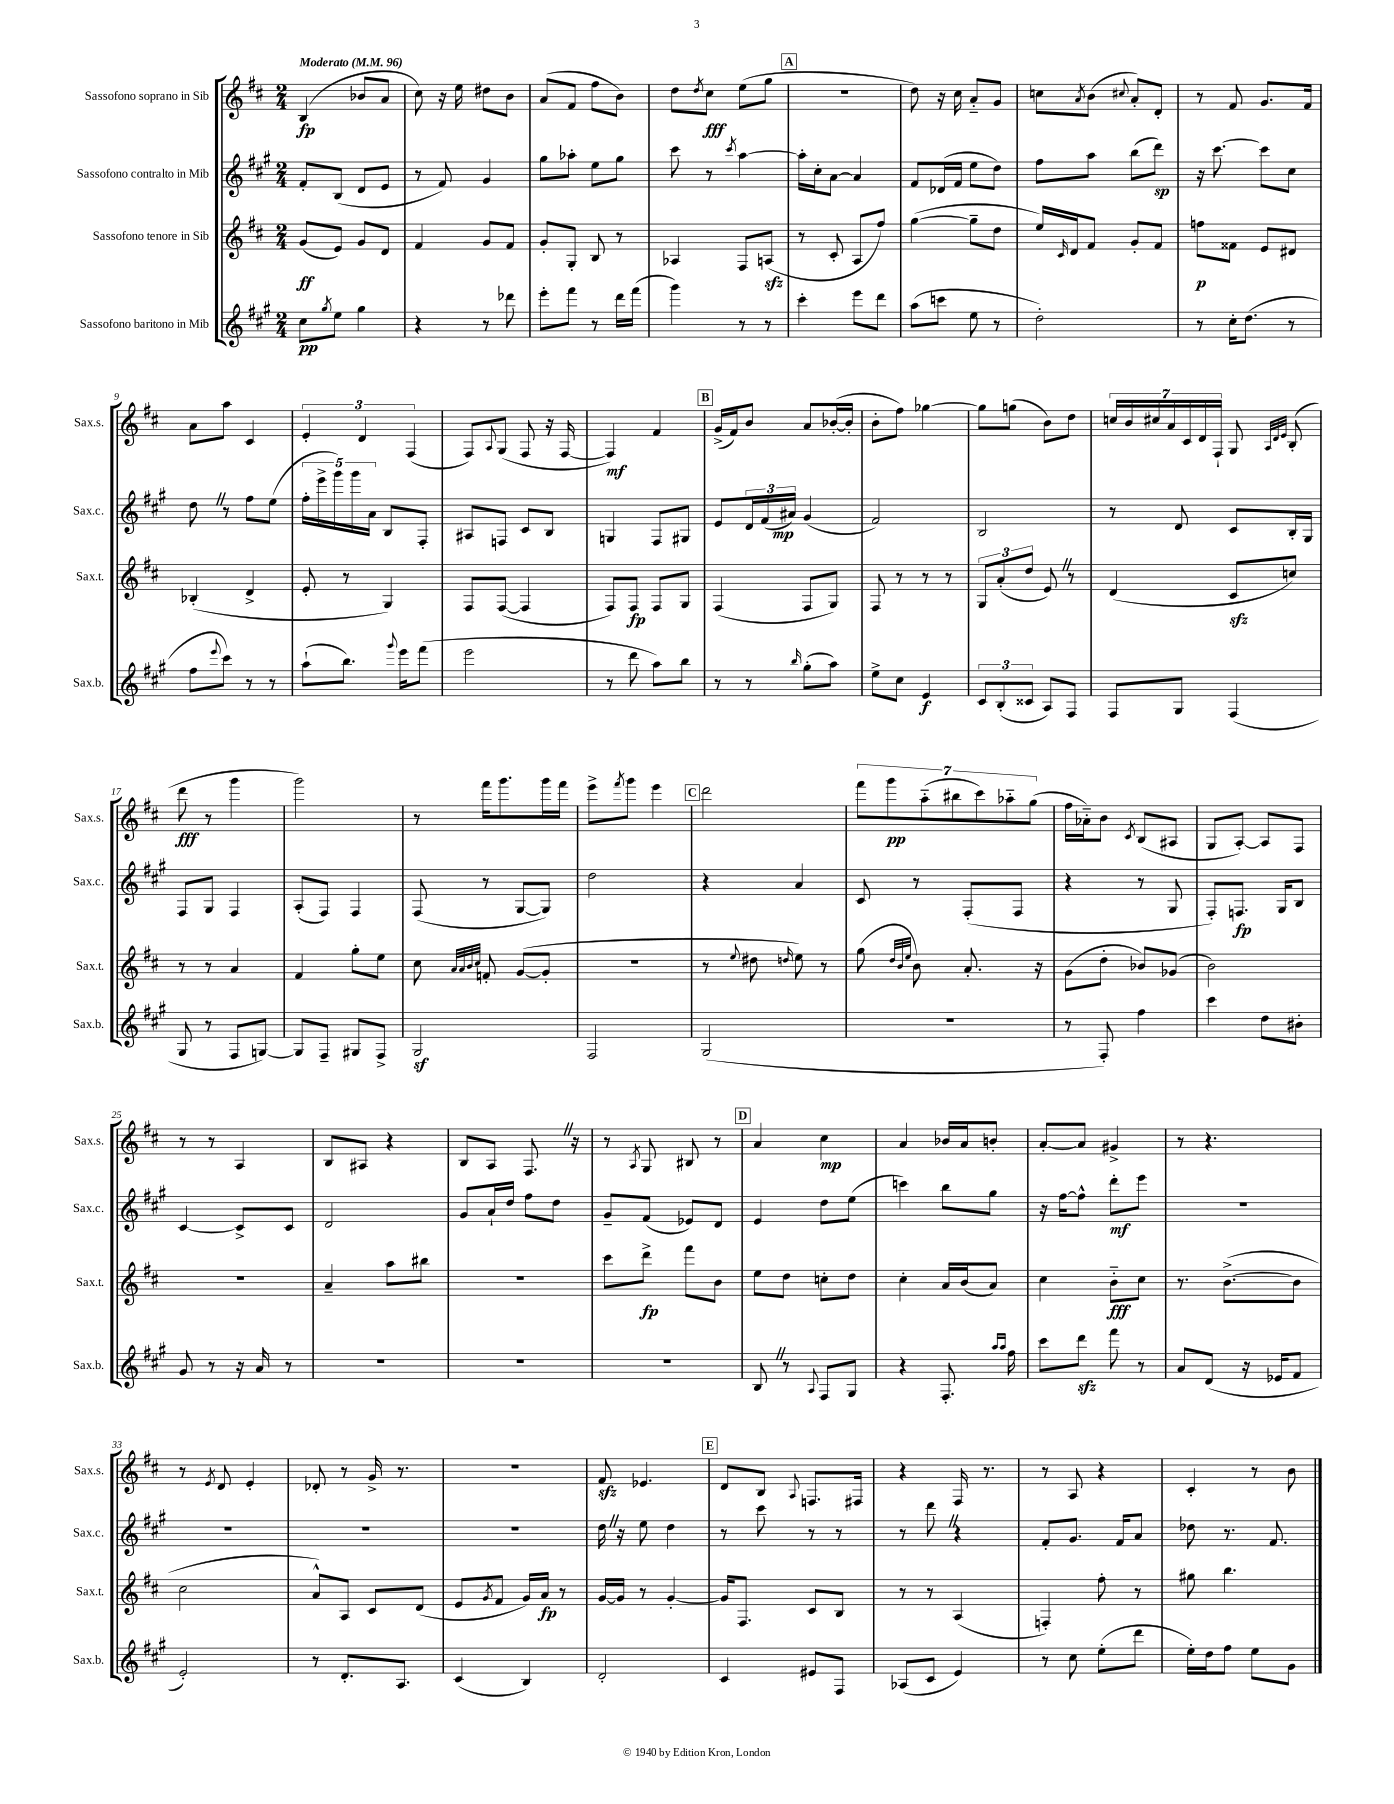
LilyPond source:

<<
\new StaffGroup <<
\new Staff = "s0" \with { instrumentName = "Sassofono soprano in Sib" shortInstrumentName = "Sax.s." } {
    \clef treble \key d \major \numericTimeSignature \time 2/4 \tempo "Moderato" 4 = 96
    b4\fp( bes'8 a'8 |
    cis''8) r16 e''16 dis''8 b'8 |
    a'8( fis'8 fis''8 b'8) |
    d''8 \acciaccatura { d''8 } cis''8\fff e''8( g''8 |
    \mark \markup { \box "A" } r2 |
    d''8) r16 cis''16 a'8-_ g'8 |
    c''8 \acciaccatura { a'8 } b'8( \appoggiatura { cis''8 } a'8-.) d'8-. |
    r8 fis'8 g'8. fis'16 |
    a'8 a''8 cis'4 |
    \tuplet 3/2 { e'4-. d'4 fis4( } |
    fis8) \appoggiatura { a8 } g8( fis8 r16 fis16~ |
    fis4\mf) fis'4 |
    \mark \markup { \box "B" } g'16->( fis'16) b'8 a'8 bes'16~-.( bes'16-. |
    b'8-. fis''8) ges''4~ |
    ges''8 g''8( b'8) d''8 |
    \tuplet 7/4 { c''16 b'16 cis''16 a'16 cis'16 d'16 fis16-! } g8 \grace { a32 d'32 e'32 } b8-.( |
    d'''8\fff r8 g'''4 |
    g'''2) |
    r8 fis'''16 g'''8. g'''16 fis'''16 |
    e'''8-> \acciaccatura { fis'''8 } g'''8 e'''4 |
    \mark \markup { \box "C" } d'''2 |
    \tuplet 7/4 { fis'''8 g'''8\pp a''8-_( bis''8 cis'''8) aes''8-_ g''8( } |
    fis''16 aes'16-_) b'8 \acciaccatura { cis'8 } b8( ais8 |
    g8 a8~-.) a8 fis8 |
    r8 r8 a4 |
    b8 ais8 r4 |
    b8 a8 fis8. \once \override BreathingSign.text = \markup { \musicglyph "scripts.caesura.straight" } \breathe r16 |
    r8 \acciaccatura { a8 } g8 bis8 r8 |
    \mark \markup { \box "D" } a'4 cis''4\mp |
    a'4 bes'16 a'16 b'8-. |
    a'8~-. a'8 gis'4-> |
    r8 r4. |
    r8 \acciaccatura { e'8 } d'8 e'4-. |
    des'8-. r8 g'16-> r8. |
    R2 |
    fis'8\sfz ees'4. |
    \mark \markup { \box "E" } d'8 b8 \appoggiatura { a8 } f8. fis16 |
    r4 fis16 r8. |
    r8 a8 r4 |
    cis'4-. r8 b'8 \bar "|." |
}
\new Staff = "s1" \with { instrumentName = "Sassofono contralto in Mib" shortInstrumentName = "Sax.c." } {
    \clef treble \key a \major \numericTimeSignature \time 2/4
    fis'8-. b8( d'8 e'8 |
    r8 fis'8) gis'4 |
    gis''8 aes''8-. e''8 gis''8 |
    cis'''8 r8 \acciaccatura { cis'''8 } a''4~ |
    \mark \markup { \box "A" } a''16-. cis''16-. a'8~ a'4 |
    fis'8 des'16( fis'16 e''8 d''8) |
    fis''8 a''8 b''8( d'''8\sp) |
    r16 cis'''8.~ cis'''8 cis''8 |
    d''8 \once \override BreathingSign.text = \markup { \musicglyph "scripts.caesura.straight" } \breathe r8 fis''8 e''8( |
    \tuplet 5/4 { fis''16-. e'''16-> gis'''16) gis'''16 a'16 } b8 fis8-. |
    ais8 f8 cis'8 b8 |
    g4 fis8 gis8 |
    \mark \markup { \box "B" } e'8 \tuplet 3/2 { d'16 fis'16( ais'16\mp) } gis'4( |
    fis'2) |
    b2 |
    r8 d'8 cis'8 b16-. gis16 |
    fis8 gis8 fis4 |
    a8-.( fis8) fis4 |
    fis8( r8 gis8~ gis8) |
    d''2 |
    \mark \markup { \box "C" } r4 a'4 |
    cis'8 r8 fis8-.( fis8 |
    r4 r8 gis8 |
    fis8-.) f8.\fp gis16 b8 |
    cis'4~ cis'8-> cis'8 |
    d'2 |
    gis'8 a'16-! d''16 fis''8 d''8 |
    gis'8-- fis'8( ees'8) d'8 |
    \mark \markup { \box "D" } e'4 d''8 e''8( |
    c'''4) b''8 gis''8 |
    r16 fis''16~ fis''8-^ d'''8-.\mf e'''8 |
    R2 |
    R2 |
    R2 |
    R2 |
    d''16 \once \override BreathingSign.text = \markup { \musicglyph "scripts.caesura.straight" } \breathe r16 e''8 d''4 |
    \mark \markup { \box "E" } r8 cis'''8 r8 r8 |
    r8 d'''8 \once \override BreathingSign.text = \markup { \musicglyph "scripts.caesura.straight" } \breathe r4 |
    fis'8-. gis'8. fis'16 a'8 |
    des''8 r8. fis'8. \bar "|." |
}
\new Staff = "s2" \with { instrumentName = "Sassofono tenore in Sib" shortInstrumentName = "Sax.t." } {
    \clef treble \key d \major \numericTimeSignature \time 2/4
    g'8\ff( e'8) g'8 d'8 |
    fis'4 g'8 fis'8 |
    g'8-. g8-. b8 r8 |
    aes4 fis8 a8\sfz( |
    \mark \markup { \box "A" } r8 cis'8-. a8 fis''8) |
    g''4~( g''8-- d''8 |
    e''16) \grace { cis'16 } d'16 fis'8 g'8-. fis'8 |
    f''8\p fisis'8 e'8 dis'8 |
    bes4-.( d'4-> |
    e'8-. r8 g4) |
    fis8 fis8~( fis4 |
    fis8) fis8\fp fis8 g8 |
    \mark \markup { \box "B" } fis4( fis8 g8) |
    fis8 r8 r8 r8 |
    \tuplet 3/2 { g8 a'8-.( d''8 } e'8) \once \override BreathingSign.text = \markup { \musicglyph "scripts.caesura.straight" } \breathe r8 |
    d'4( cis'8\sfz c''8) |
    r8 r8 a'4 |
    fis'4 g''8-. e''8 |
    cis''8 \grace { a'32 a'32 b'32 cis''32 } f'8-. g'8~( g'8-. |
    r2 |
    \mark \markup { \box "C" } r8 \appoggiatura { e''8 } dis''8 \grace { d''16 } e''8) r8 |
    g''8( \grace { d''32 b'32 e''32 } b'8) a'8.-. r16 |
    g'8( d''8-. bes'8) ges'8( |
    b'2) |
    r2 |
    a'4-- a''8 bis''8 |
    r2 |
    cis'''8 d'''8->\fp fis'''8 b'8 |
    \mark \markup { \box "D" } e''8 d''8 c''8-. d''8 |
    cis''4-. a'16 b'16( a'8) |
    cis''4 b'8-_\fff cis''8 |
    r8. b'8.~->( b'8 |
    cis''2 |
    a'8-^) a8 cis'8 d'8( |
    e'8 \acciaccatura { g'8 } fis'8 g'16) a'16\fp r8 |
    g'16~ g'16 r8 g'4~-. |
    \mark \markup { \box "E" } g'16 fis8. cis'8 b8 |
    r8 r8 a4( |
    f4-.) fis''8-. r8 |
    gis''8 b''4. \bar "|." |
}
\new Staff = "s3" \with { instrumentName = "Sassofono baritono in Mib" shortInstrumentName = "Sax.b." } {
    \clef treble \key a \major \numericTimeSignature \time 2/4
    cis''8\pp \acciaccatura { gis''8 } e''8 gis''4 |
    r4 r8 des'''8 |
    e'''8-. fis'''8 r8 d'''16 fis'''16( |
    gis'''4) r8 r8 |
    \mark \markup { \box "A" } cis'''4-. e'''8 d'''8 |
    a''8( c'''8 e''8 r8 |
    d''2-.) |
    r8 cis''16-. d''8.( r8 |
    fis''8 \appoggiatura { e'''8 } cis'''8) r8 r8 |
    a''8-!( b''8.) \appoggiatura { gis'''8 } e'''16 fis'''8( |
    e'''2 |
    r8 d'''8 a''8) b''8 |
    \mark \markup { \box "B" } r8 r8 \grace { b''16 } gis''8-.( a''8) |
    e''8-> cis''8 e'4\f |
    \tuplet 3/2 { cis'8 b8-.( cisis'8 } a8) fis8 |
    fis8 gis8 fis4( |
    gis8 r8 fis8 g8~) |
    g8 fis8-- gis8 fis8-> |
    gis2\sf |
    fis2 |
    \mark \markup { \box "C" } gis2( |
    R2 |
    r8 fis8-.) fis''4 |
    cis'''4 d''8 bis'8-. |
    gis'8 r8 r16 a'16 r8 |
    R2 |
    R2 |
    R2 |
    \mark \markup { \box "D" } b8 \once \override BreathingSign.text = \markup { \musicglyph "scripts.caesura.straight" } \breathe r8 \appoggiatura { a8 } fis8 gis8 |
    r4 fis8.-. \grace { a''16 a''16 } fis''16 |
    cis'''8 d'''8\sfz fis'''8 r8 |
    a'8 d'8( r16 ees'16 fis'8 |
    e'2-.) |
    r8 d'8.-. a8. |
    cis'4( b4) |
    d'2-. |
    \mark \markup { \box "E" } cis'4 eis'8 fis8 |
    aes8( cis'8 e'4) |
    r8 cis''8 e''8-.( d'''8 |
    e''16-.) d''16 fis''8 e''8 gis'8 \bar "|." |
}
>>
>>
